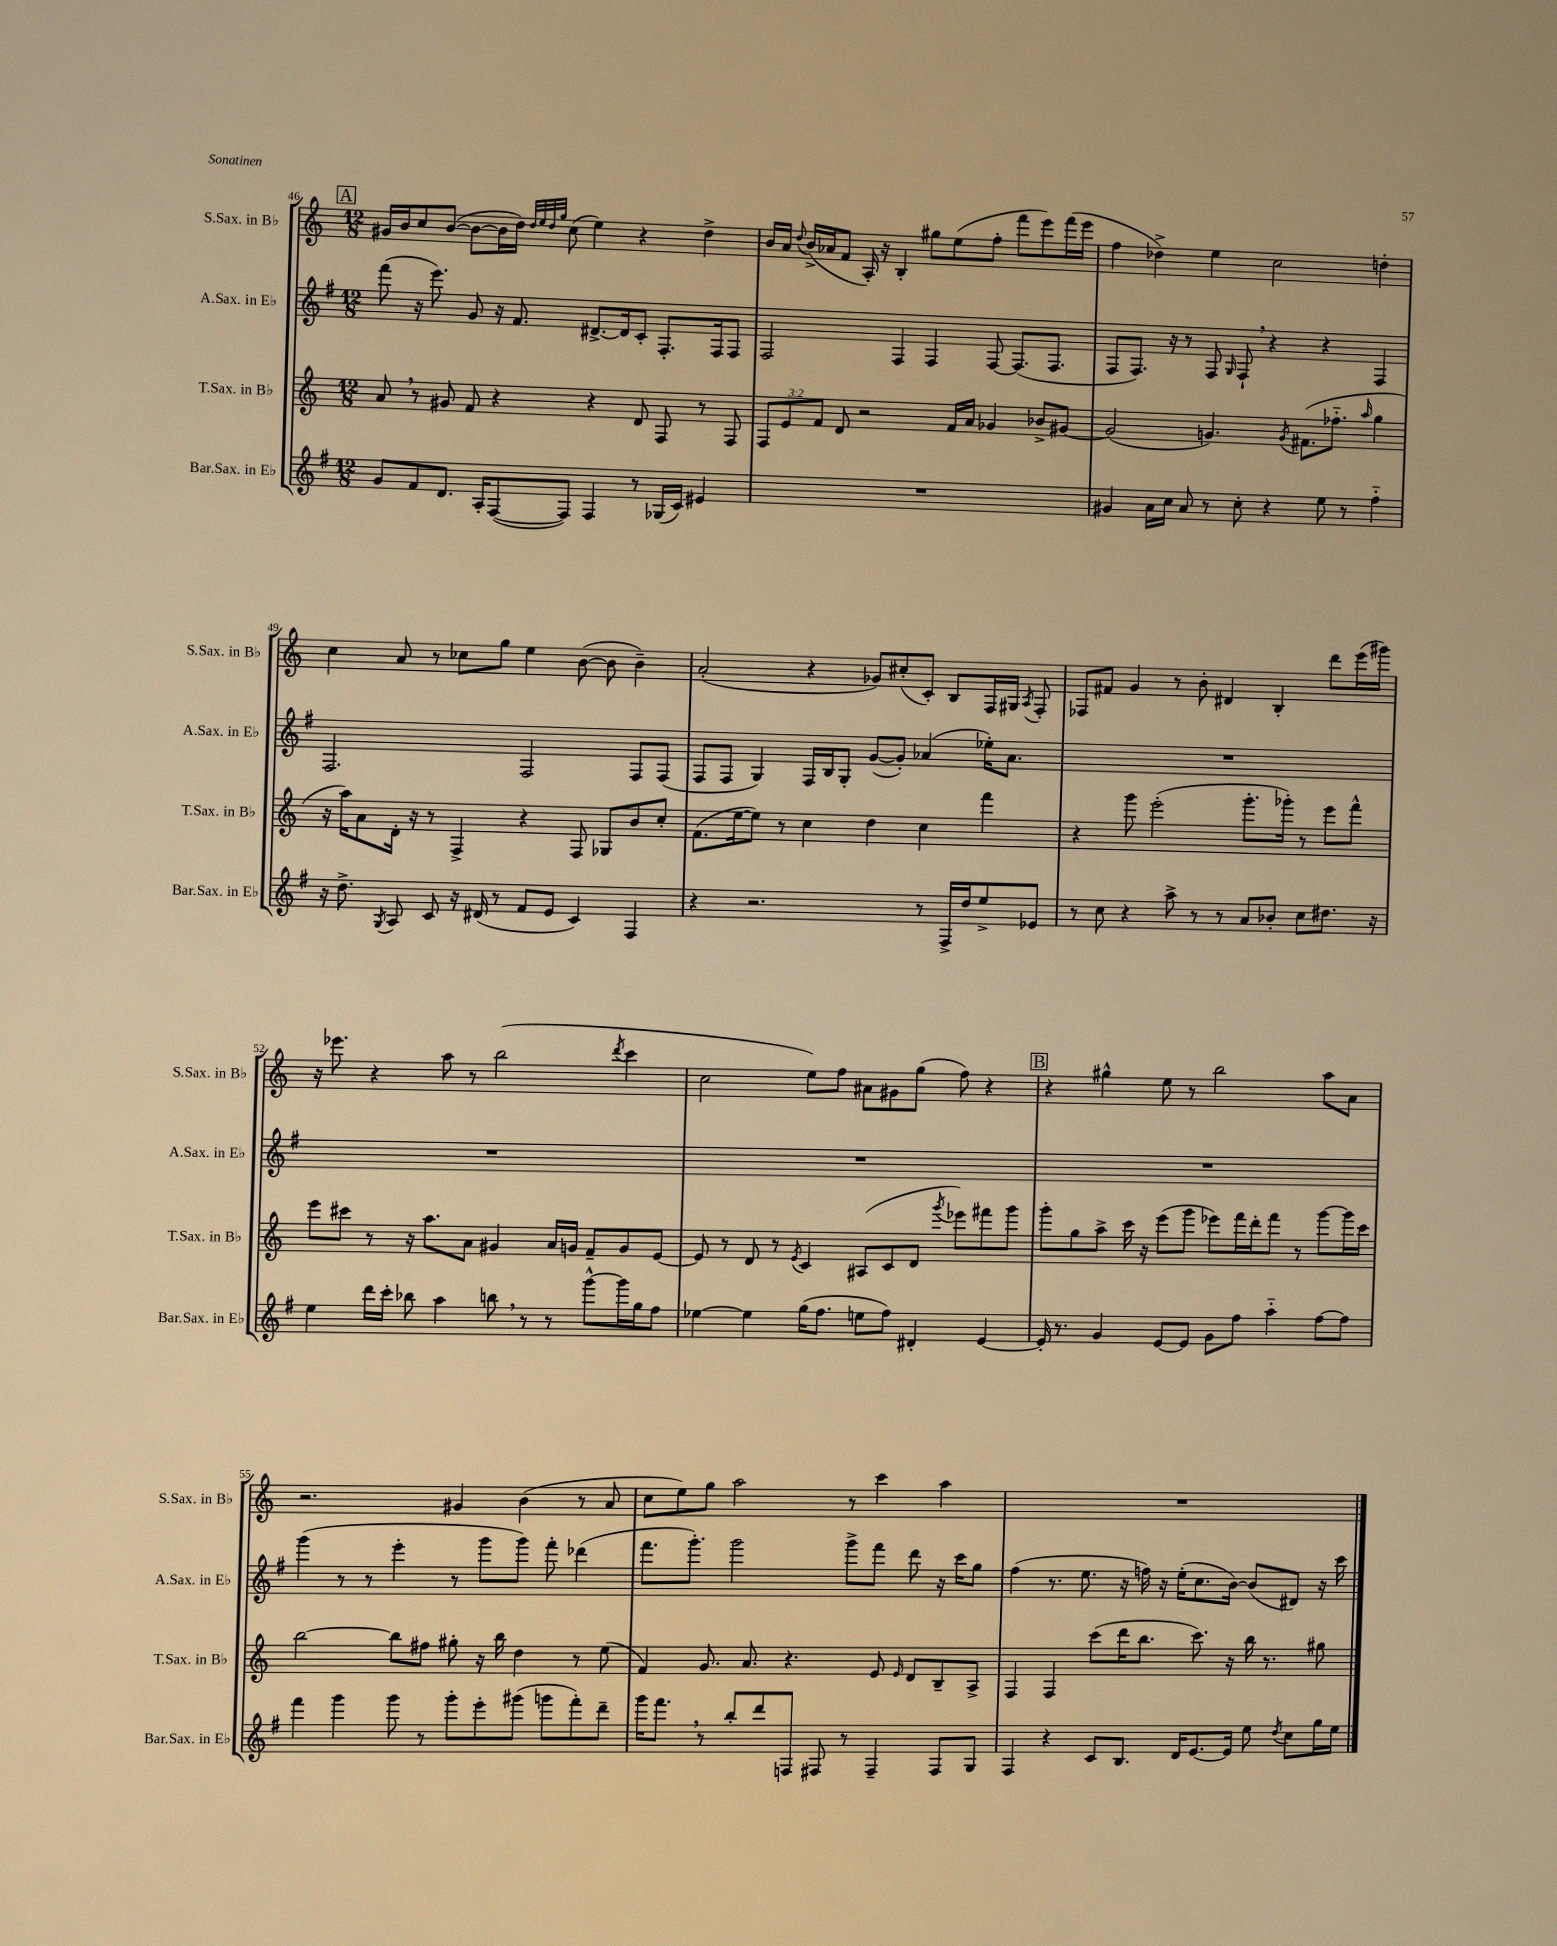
<<
\new StaffGroup <<
\new Staff = "s0" \with { instrumentName = "S.Sax. in Bb" shortInstrumentName = "S.Sax. in Bb" } {
    \clef treble \key c \major \numericTimeSignature \time 12/8
    \autoBeamOff \mark \markup { \box "A" } gis'16[ b'16 c''8 b'8]~( b'8[~ b'16 d''16]) \grace { d''32[ e''32 d''32 g''32] } c''8( e''4) r4 d''4-> |
    b'16[ a'16] \appoggiatura { d''8 } b'16[->( aes'16 f'8] a16-.) r16 b4-. gis''8[ e''8( f''8]-. f'''8[ e'''8) f'''16( e'''16] |
    f''4 des''4->) e''4 c''2 d''4-. |
    c''4 a'8 r8 ces''8[ g''8] e''4 b'8~( b'8 b'4--) |
    a'2-.( r4 ges'8[) cis''8-.( c'8]-.) b8[ f16 gis16] \acciaccatura { a8 } f8-. |
    fes8[ fis'8] g'4 r8 b'8-. dis'4 b4-. d'''8[ e'''16( gis'''16]) |
    r16 ees'''8. r4 a''8 r8 b''2( \acciaccatura { d'''8 } c'''4 |
    c''2 e''8[) f''8] ais'8[ gis'8 g''8]( f''8) r4 |
    \mark \markup { \box "B" } r4 gis''4-^ e''8 r8 b''2 a''8[ a'8] |
    r2. gis'4 b'4( r8 a'8 |
    c''8[ e''8) g''8] a''2 r8 c'''4 a''4 |
    R1. \bar "|." |
}
\new Staff = "s1" \with { instrumentName = "A.Sax. in Eb" shortInstrumentName = "A.Sax. in Eb" } {
    \clef treble \key g \major \numericTimeSignature \time 12/8
    \autoBeamOff \mark \markup { \box "A" } fis'''8( r16 e'''8.) g'8 r16 fis'8. dis'8.[~-> dis'16 c'8]-. fis8.[-. fis16 fis8] |
    fis2 fis4 fis4 fis8~ fis8.[( fis8.] |
    fis8[ fis8.]) r16 r8 fis8 \grace { g16 } fis8-! \breathe r4 r4 fis4 |
    fis2. fis2 fis8[ fis8]( |
    fis8[ fis8] g4) fis16[ b16 g8]-. g'8[~( g'8]-.) aes'4( ees''16[-.) aes'8.] |
    R1. |
    R1. |
    R1. |
    \mark \markup { \box "B" } R1. |
    g'''4( r8 r8 e'''4-. r8 g'''8[ g'''8]) fis'''8-. des'''4( |
    fis'''8.[ g'''8.]-.) g'''2 g'''8[-> fis'''8] d'''8 r16 c'''16[ g''8] |
    fis''4( r8. e''8. r16 f''16) r16 e''16[-.( c''8. b'16]~) b'8[( dis'8]) r16 c'''16 \bar "|." |
}
\new Staff = "s2" \with { instrumentName = "T.Sax. in Bb" shortInstrumentName = "T.Sax. in Bb" } {
    \clef treble \key c \major \numericTimeSignature \time 12/8 \override Staff.TupletNumber.text = #tuplet-number::calc-fraction-text
    \autoBeamOff \mark \markup { \box "A" } a'8 \breathe r8 gis'8 f'8 r4 r4 d'8 f8 r8 f8 |
    \tuplet 3/2 { f8[ e'8 f'8] } d'8 r2 f'16[ a'16] ges'4 bes'8[-> gis'8]~ |
    gis'2( g'4.) \acciaccatura { g'8 } fis'8.[( fes''8.]-_ \grace { a''16 } g''4 |
    r16 a''16[) a'8 d'16]-. r16 r8 f4-> r4 f8 ges8[ b'8 c''8]-. |
    f'8.[( e''16~ e''8]) r8 c''4 d''4 c''4 f'''4 |
    r4 g'''8 e'''2-.( g'''8.[-. ges'''16]-.) r8 e'''8[ f'''8]-^ |
    e'''8[ cis'''8] r8 r16 a''8.[ a'8] gis'4 a'16[ g'16] f'8[-- g'8 e'8]~ |
    e'8 r8 d'8 r8 \acciaccatura { e'8 } c'4 ais8[( c'8 d'8] \acciaccatura { g'''8 } ees'''8[) fis'''8 g'''8] |
    \mark \markup { \box "B" } g'''8[-. g''8 a''8]-> c'''16 r16 e'''8[( g'''8] ees'''8[) f'''16 d'''16-. f'''8] r8 g'''8[~ g'''16 c'''16] |
    b''2~ b''8[ fis''8] gis''8-. r16 b''16 d''4 r8 e''8( |
    f'4) g'8. a'8. r4. e'8 \grace { e'16 } d'8[ b8-- a8]-> |
    f4 f4 c'''8[( d'''16 b''8.] c'''8.) r16 b''16 r8. gis''8 \bar "|." |
}
\new Staff = "s3" \with { instrumentName = "Bar.Sax. in Eb" shortInstrumentName = "Bar.Sax. in Eb" } {
    \clef treble \key g \major \numericTimeSignature \time 12/8
    \autoBeamOff \mark \markup { \box "A" } g'8[ fis'8 d'8.] a16[-. fis8~( fis8]) fis4 r8 ges16[( c'16]) eis'4 |
    R1. |
    gis'4 a'16[ c''16] a'8 r8 c''8-. r4 e''8 r8 fis''4-_ |
    r16 d''8.-> \acciaccatura { g8 } a8 c'8 r16 dis'16( r8 fis'8[ e'8] c'4) fis4 |
    r4 r2. r8 fis16[-> d''16 e''8-> ees'8] |
    r8 c''8 r4 a''8-> r8 r8 a'8[ bes'8]-. c''8[ dis''8.] r16 |
    e''4 d'''16[ c'''16]-. bes''8 a''4 b''8 \breathe r8 r8 g'''8[~-^ g'''16 g''16 fis''8] |
    ees''4~ ees''4 g''16[( fis''8.] e''8[ fis''8]) dis'4-. e'4~ |
    \mark \markup { \box "B" } e'16-. r8. g'4 e'8[~ e'8] g'8[ fis''8] a''4-_ fis''8[~ fis''8] |
    fis'''4 g'''4 g'''8 r8 g'''8[-. e'''8-. gis'''8]( g'''8[ fis'''8-.) d'''8]-- |
    g'''16[ fis'''8.] \breathe r8 b''8[-. d'''8 f8] fis8 r8 fis4-- fis8[ g8] |
    fis4 r4 c'8[ b8.] d'16[ e'8.~ e'16] e''8 \acciaccatura { d''8 } c''8[ g''16 e''16] \bar "|." |
}
>>
>>
\layout { \context { \Score currentBarNumber = #46 } }
